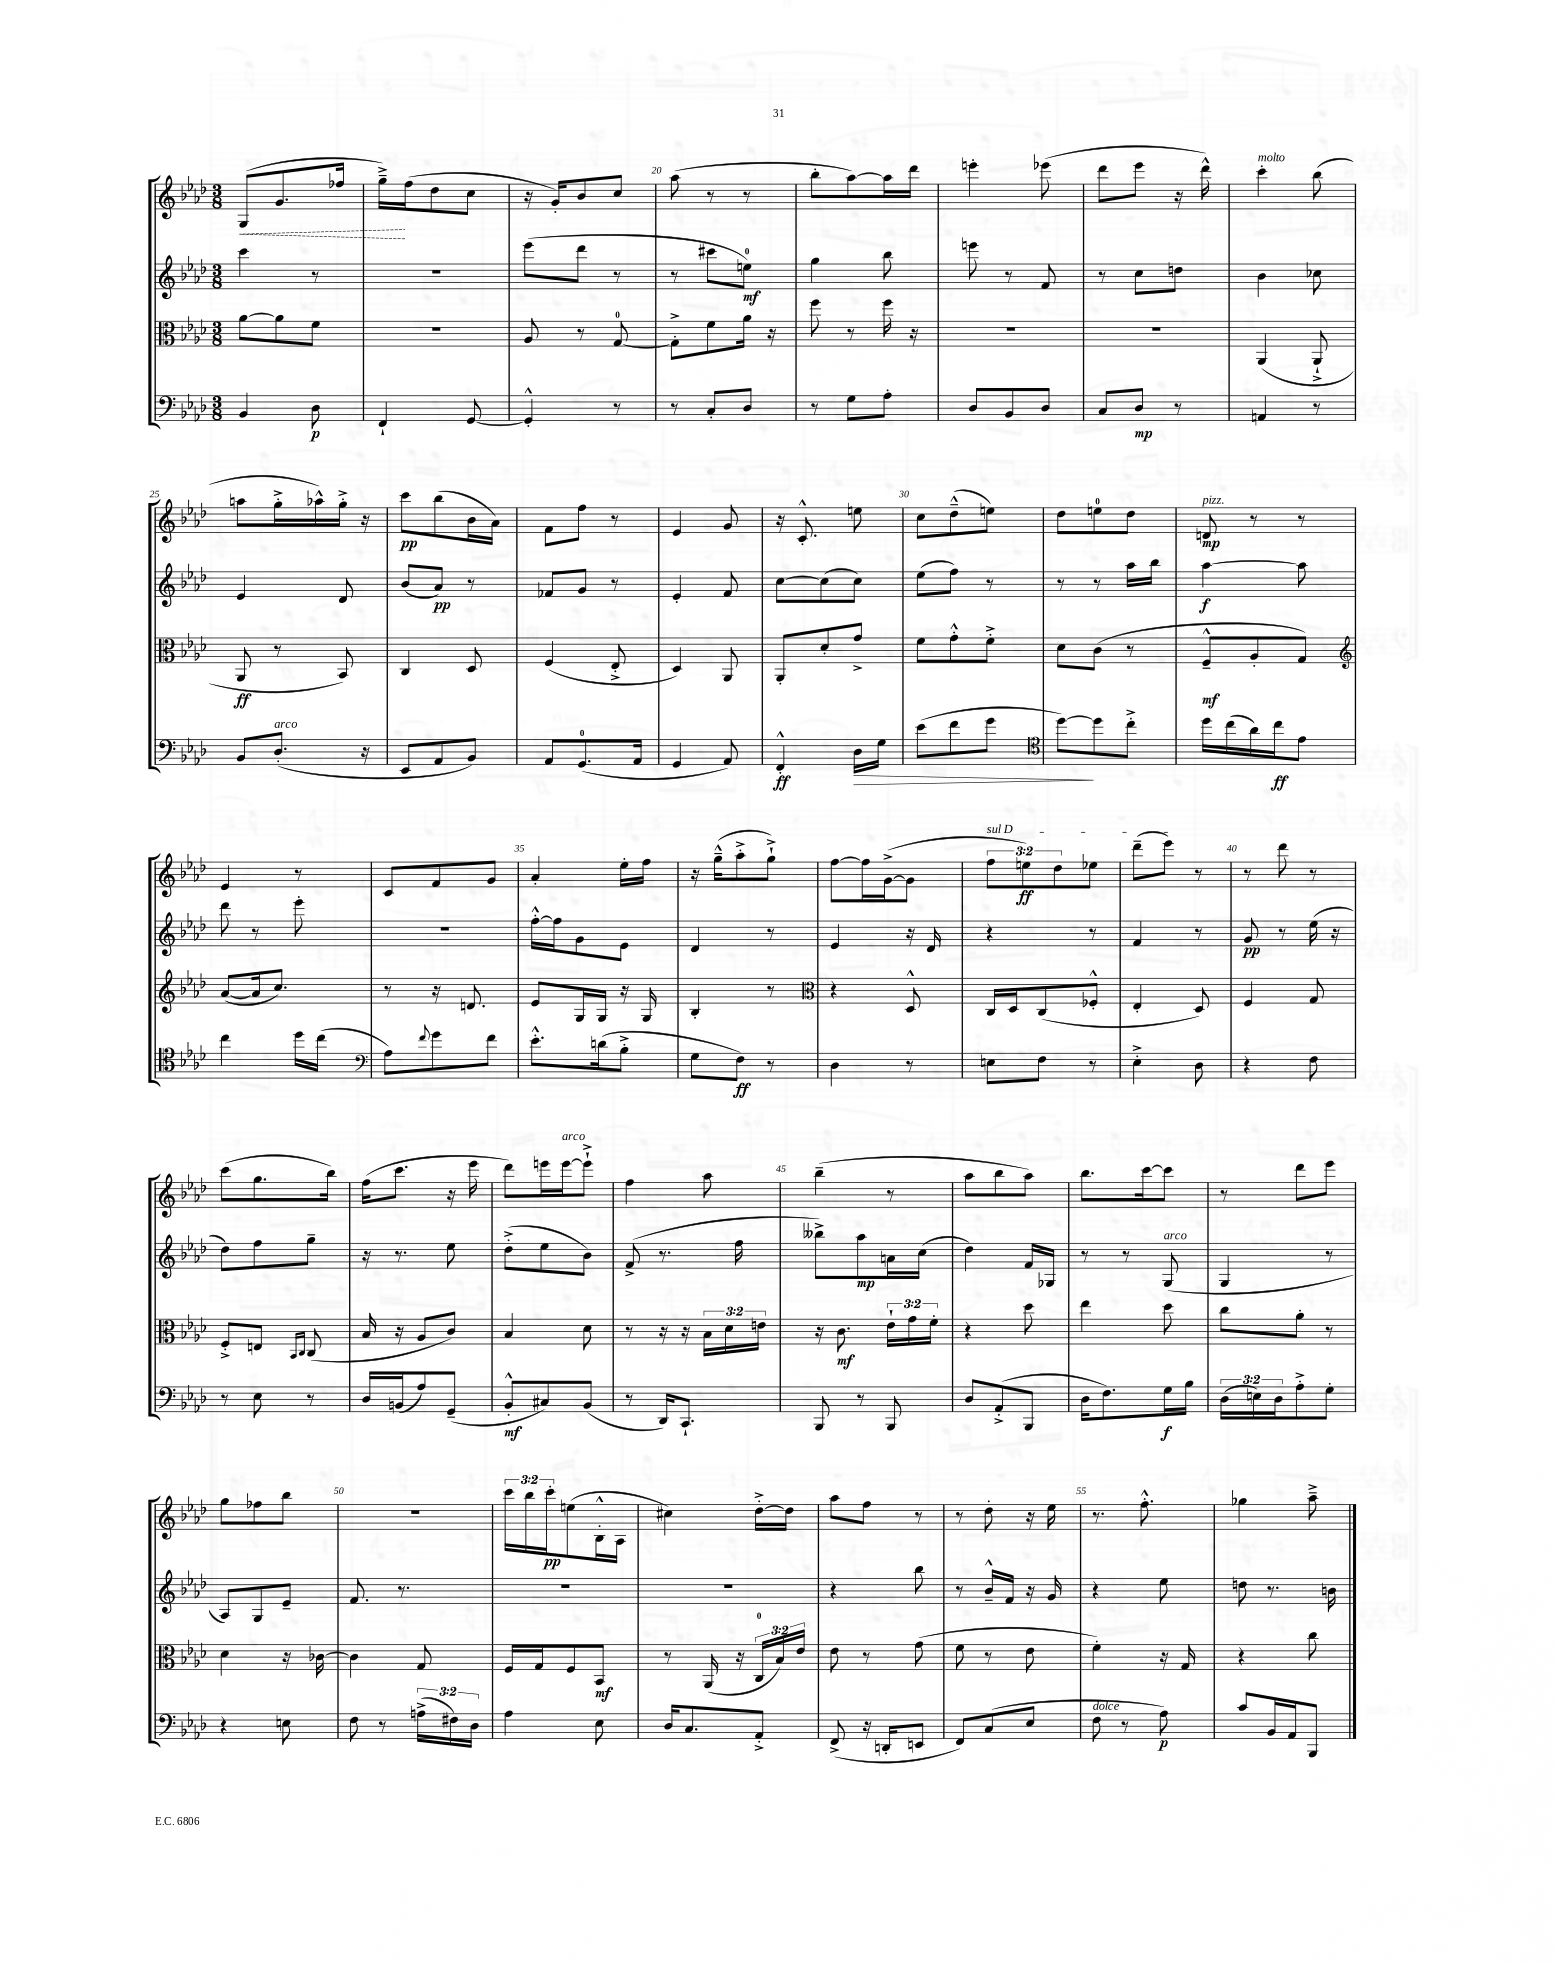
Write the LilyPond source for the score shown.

<<
\new StaffGroup <<
\new Staff = "s0" {
    \clef treble \key aes \major \numericTimeSignature \time 3/8 \override Staff.TupletNumber.text = #tuplet-number::calc-fraction-text
    \once \override Hairpin.style = #'dashed-line g8\<( g'8. fes''16 |
    g''16--->\!) f''16( des''8 c''8 |
    r16 g'16-.) bes'8 c''8 |
    aes''8( r8 r8 |
    bes''8-. aes''8~) aes''16 des'''16 |
    e'''4-. ees'''8( |
    des'''8 ees'''8 r16 des'''16-^) |
    c'''4-.^\markup { \italic "molto" } bes''8( |
    a''8 g''16-.-> aes''16-^) g''16-.-> r16 |
    c'''8\pp bes''8( bes'16 aes'16) |
    f'8 f''8 r8 |
    ees'4 g'8 |
    r16 c'8.-.-^ e''8 |
    c''8 des''8---^( e''8) |
    des''8 e''8-0 des''8 |
    d'8\mp^\markup { \italic "pizz." } r8 r8 |
    ees'4 r8 |
    c'8 f'8 g'8 |
    aes'4-. ees''16-. f''16 |
    r16 g''16---^( aes''8-.-> g''8-!->) |
    f''8~ f''16 g'16~->( g'8 |
    \tuplet 3/2 { \once \override TextSpanner.bound-details.left.text = \markup { \italic "sul D" } f''8\startTextSpan e''8\ff) des''8 } ees''8 |
    des'''8--( ees'''8\stopTextSpan) r8 |
    r8 des'''8 r8 |
    c'''8( g''8. bes''16) |
    f''16( c'''8. r16 ees'''16 |
    des'''8) e'''16 e'''16~^\markup { \italic "arco" } e'''8-!-> |
    f''4 aes''8 |
    bes''4--( r8 |
    aes''8 bes''8 aes''8) |
    bes''8. c'''16~ c'''8 |
    r8 des'''8 ees'''8 |
    g''8 fes''8 bes''8 |
    R4. |
    \tuplet 3/2 { c'''16 bes''16 c'''16-.\pp } e''8( bes16-.-^ aes16 |
    cis''4) des''16~-.-> des''16 |
    aes''8 f''8 r8 |
    r8 des''8-. r16 ees''16 |
    r8. f''8.-.-^ |
    ges''4 aes''8---> \bar "|." |
}
\new Staff = "s1" {
    \clef treble \key aes \major \numericTimeSignature \time 3/8
    c'''4 r8 |
    R4. |
    ees'''8( des'''8 r8 |
    r8 cis'''8 e''8-0\mf) |
    g''4 bes''8 |
    e'''8 r8 f'8 |
    r8 c''8 d''8 |
    bes'4 ces''8 |
    ees'4 des'8 |
    bes'8( aes'8\pp) r8 |
    fes'8 g'8 r8 |
    ees'4-. f'8 |
    c''8~ c''8( c''8) |
    ees''8( f''8) r8 |
    r8 r8 aes''16 bes''16 |
    aes''4~\f aes''8 |
    des'''8 r8 ees'''8-. |
    r4. |
    f''16~-.-^ f''16 g'8 ees'8 |
    des'4 r8 |
    ees'4 r16 des'16 |
    r4 r8 |
    f'4 r8 |
    g'8\pp r8 ees''16( r16 |
    des''8) f''8 g''8-- |
    r16 r8. ees''8 |
    des''8-.->( ees''8 bes'8) |
    f'8->( r8. f''16 |
    beses''8->) aes''8\mp a'16 c''16( |
    des''4) f'16 ges16 |
    r8 r8 g8^\markup { \italic "arco" }( |
    g4 r8 |
    aes8) g8 ees'8-- |
    f'8. r8. |
    R4. |
    R4. |
    r4 bes''8 |
    r8 bes'16---^ f'16 r16 g'16 |
    r4 ees''8 |
    d''8 r8. b'16 \bar "|." |
}
\new Staff = "s2" {
    \clef alto \key aes \major \numericTimeSignature \time 3/8 \override Staff.TupletNumber.text = #tuplet-number::calc-fraction-text
    aes'8~ aes'8 f'8 |
    R4. |
    aes8 r8 g8-0~ |
    g8-.-> f'8 aes'16 r16 |
    f''8 r8 f''16 r16 |
    R4. |
    R4. |
    aes,4( aes,8-!-> |
    aes,8\ff r8 bes,8) |
    c4 des8 |
    f4( ees8-.-> |
    des4) aes,8 |
    aes,8-. des'8-. g'8-> |
    f'8 g'8-.-^ f'8-.-> |
    des'8 c'8( r8 |
    f8---^\mf aes8-. g8) |
    \clef treble aes'8~( aes'16 c''8.) |
    r8 r16 d'8. |
    ees'8 g16 g16 r16 g16 |
    bes4-. r8 |
    \clef alto r4 des8-^ |
    c16 des16 c8( fes8-.-^ |
    ees4-. des8) |
    f4 g8 |
    f8-.-> e8 \grace { bes,16 c16 } c8( |
    bes16 r16 aes8 c'8) |
    bes4 des'8 |
    r8 r16 r16 \tuplet 3/2 { bes16 des'16 e'16 } |
    r16 c'8.\mf \tuplet 3/2 { ees'16-! g'16 f'16-. } |
    r4 des''8 |
    ees''4 des''8 |
    c''8 aes'8-. r8 |
    des'4 r16 ces'16~ |
    ces'4 g8 |
    f16 g16 f8 bes,8\mf |
    r8 aes,16( r16 \tuplet 3/2 { c16-0 bes16) ees'16 } |
    ees'8 r8 g'8( |
    f'8 r8 ees'8 |
    f'4-.) r16 g16 |
    r4 c''8 \bar "|." |
}
\new Staff = "s3" {
    \clef bass \key aes \major \numericTimeSignature \time 3/8 \override Staff.TupletNumber.text = #tuplet-number::calc-fraction-text
    bes,4 des8\p |
    f,4-! g,8~ |
    g,4-.-^ r8 |
    r8 c8-. des8 |
    r8 g8 aes8-. |
    des8 bes,8 des8 |
    c8 des8\mp r8 |
    a,4 r8 |
    bes,8 des8.-.^\markup { \italic "arco" }( r16 |
    ees,8 aes,8 bes,8) |
    aes,8 g,8.-0( aes,16 |
    g,4 aes,8) |
    f,4-.-^\ff des16\> g16 |
    ees'8( f'8 g'8 |
    \clef tenor des''8~\!) des''8 c''8-.-> |
    des''16 c''16( aes'16) c''16\ff ees'8 |
    c''4 des''16 c''16( |
    \clef bass aes8) \appoggiatura { f'8 } g'8 f'8 |
    ees'8.-.-^ d'16( bes8-.-> |
    g8 f8\ff) r8 |
    des4 r8 |
    e8 f8 r8 |
    ees4-.-> des8 |
    r4 f8 |
    r8 ees8 r8 |
    des16 b,16( aes8) g,8--( |
    bes,8-.-^\mf cis8) bes,8( |
    r8 des,16) c,8.-! |
    bes,,8 r8 bes,,8 |
    des8 aes,8-.->( bes,,8 |
    des16 f8.) g16\f bes16 |
    \tuplet 3/2 { des16( e16) des16 } aes8-.-> g8-. |
    r4 e8 |
    f8 r8 \tuplet 3/2 { a16->( fis16) des16 } |
    aes4 ees8 |
    des16 c8. aes,8-.-> |
    f,8->( r16 d,16-. e,8 |
    f,8) c8( ees8 |
    f8^\markup { \italic "dolce" } r8 aes8\p) |
    c'8 bes,16 aes,16 bes,,8 \bar "|." |
}
>>
>>
\layout { \context { \Score currentBarNumber = #17 \override BarNumber.break-visibility = ##(#f #t #t) barNumberVisibility = #(every-nth-bar-number-visible 5) } }
